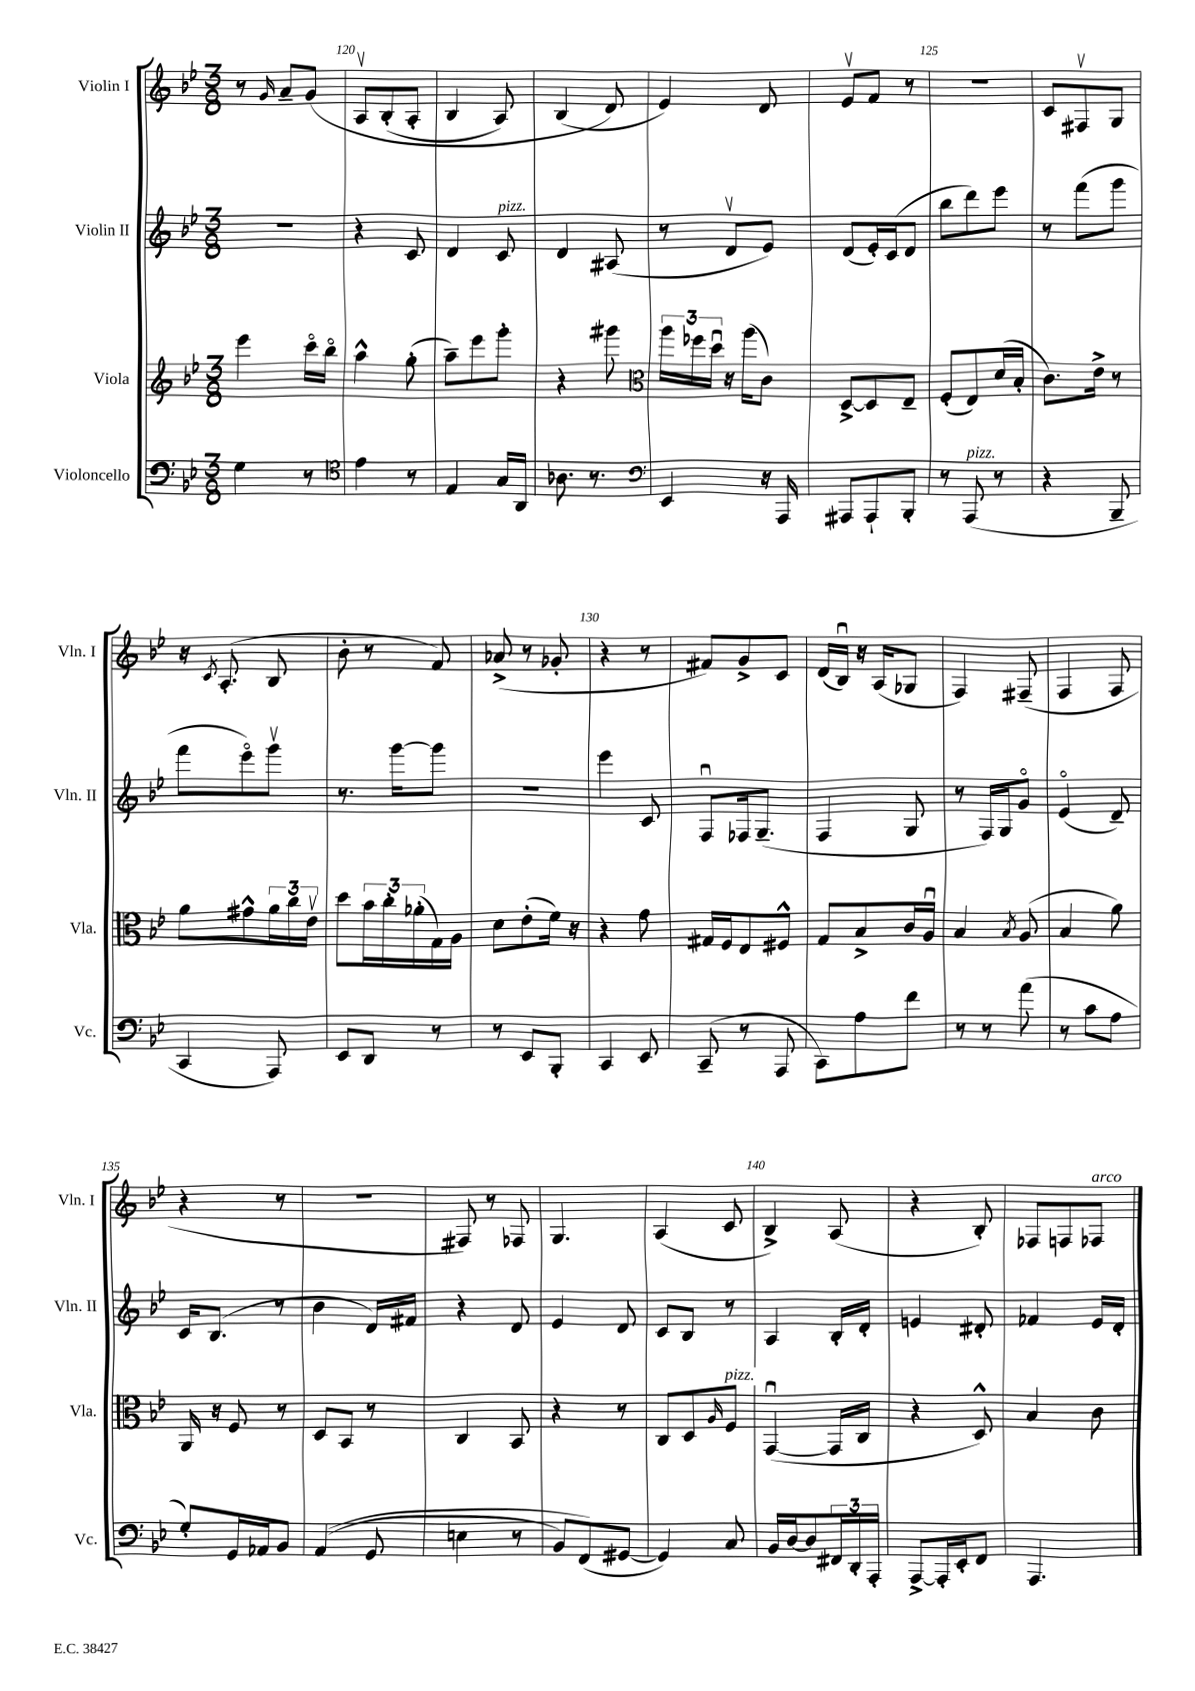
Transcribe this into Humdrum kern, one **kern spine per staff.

**kern	**kern	**kern	**kern
*staff4	*staff3	*staff2	*staff1
*clefF4	*clefG2	*clefG2	*clefG2
*k[b-e-]	*k[b-e-]	*k[b-e-]	*k[b-e-]
*M3/8	*M3/8	*M3/8	*M3/8
4G\	4eee-\	4.r	8r
.	.	.	16qqg/
.	.	.	8a~/L
8r	16ccco\LL	.	&(8g/J
.	16bb-o\JJ	.	.
=	=	=	=
*clefC4	*	*	*
4e-\	4aa^^\	4r	8Av/L
.	.	.	(8B-'/
8r	(8gg'\	8c/	8A'/J
=	=	=	=
4E-/	8aa~\L)	4d/	4B-/
.	8eee-\	.	.
16G/LL	8ggg'\J	8c/	8A/)
16AA/JJ	.	.	.
=	=	=	=
8.A-\	4r	4d/	(4B-/
8.r	.	.	.
.	8ggg#\	(8A#/	8d/&)
=	=	=	=
*clefF4	*clefC3	*	*
4EE-/	24aa\LL	8r	4e-/)
.	24ff-\	.	.
.	24ddu\JJ	.	.
.	16r	8dv/L	.
.	(16aa\LK	.	.
16r	8c\J)	8e-/J)	8d/
16AAA/	.	.	.
=	=	=	=
8AAA#/L	[8D^/L	(8d/L	8e-v/L
8AAA#`/	8D/]	16e-'/L)	8f/J
.	.	(16c/J	.
8BBB-'/J	8E-~/J	8d/J	8r
=	=	=	=
8r	(8F'/L	8bb-\L	4.r
(8AAA/	8E-/)	8ddd\)	.
8r	(16d/L	8eee-\J	.
.	16B-'/JJ	.	.
=	=	=	=
4r	8.c\L)	8r	8c/L
.	.	(8fff\L	8F#v/
.	16e-^\Jk	.	.
8BBB-~/	8r	8ggg\J	8G/J
=	=	=	=
4CC/	8a\L	8fff\L	16r
.	.	.	8qc/
.	.	.	(8.A'/
.	8g#^^\	8eee-o\)	.
8AAA/)	24a\L	8gggv\J	8B-/
.	24cc\	.	.
.	24e-v\JJ	.	.
=	=	=	=
8EE-/L	8dd\L	8.r	8b-'\
8DD/J	24b-\L	.	8r
.	24cc'\	.	.
.	.	[16ggg\LK	.
.	(24a-'\	.	.
8r	16G\)	8ggg\]J	8f/)
.	16A\JJ	.	.
=	=	=	=
8r	8d\L	4.r	(8a-^/
8EE-/L	(8e-'\	.	8r
8BBB-'/J	16f\Jk)	.	8g-'/
.	16r	.	.
=	=	=	=
4CC/	4r	4eee-\	4r
8EE-/	8g\	8c/	8r
=	=	=	=
(8CC~/	16G#/LL	8Fu/L	8f#/L)
.	16F/J	.	.
8r	8E-/	16F-/k	8g^/
.	.	(8.G~/J	.
8AAA/	8F#^^/J	.	8c/J
=	=	=	=
8CC\L)	8G/L	4F/	(16d/LL
.	.	.	16B-u/JJ)
8A\	8B-^/	.	16r
.	.	.	(16A/LK
8f\J	16c/L	8G/	8G-/J
.	16Au/JJ	.	.
=	=	=	=
8r	4B-/	8r	4F/)
8r	.	16F/LL)	.
.	.	16G/J	.
.	8qB-/	.	.
(8a\	(8A/	8go/J	(8F#~/
=	=	=	=
8r	4B-/	(4e-o/	4F/
8c\L	.	.	.
8A\J	8a\)	8d~/)	8F/
=	=	=	=
8G'/L)	16AA/	16c/LK	4r
.	16r	(8.B-/J	.
16GG/L	8F/	.	.
16AA-/J	.	.	.
8BB-/J	8r	8r	8r
=	=	=	=
&((4AA/	8D/L	4b-\	4.r
.	8BB-/J	.	.
8GG/	8r	16d/LL)	.
.	.	16f#/JJ	.
=	=	=	=
4E\	4C/	4r	8F#/)
.	.	.	8r
8r	8BB-/	8d/	8F-/
=	=	=	=
8BB-/L)	4r	4e-/	4.G/
(8FF/&)	.	.	.
[8GG#/J	8r	8d/	.
=	=	=	=
4GG#/])	8C/L	8c/L	(4A/
.	8D/	8B-/J	.
.	16qqA/	.	.
8C/	8F/J	8r	8c/
=	=	=	=
16BB-/LL	([4GGu/	4A/	4B-^/)
[16D/J	.	.	.
8D/]	.	.	.
24FF#/L	16GG/]LL	16B-'/LL	(8A/
24DD'/	.	.	.
.	16C/JJ	16d'/JJ	.
24AAA'/JJ	.	.	.
=	=	=	=
[8AAA^/L	4r	4e/	4r
16AAA'/]L	.	.	.
16EE-'/J	.	.	.
8FF/J	8D^^/)	8d#'/	8B-'/)
=	=	=	=
4.AAA/	4B-/	4f-/	8F-/L
.	.	.	8F/
.	8c\	16e-/LL	8F-/J
.	.	16d'/JJ	.
==	==	==	==
*-	*-	*-	*-
